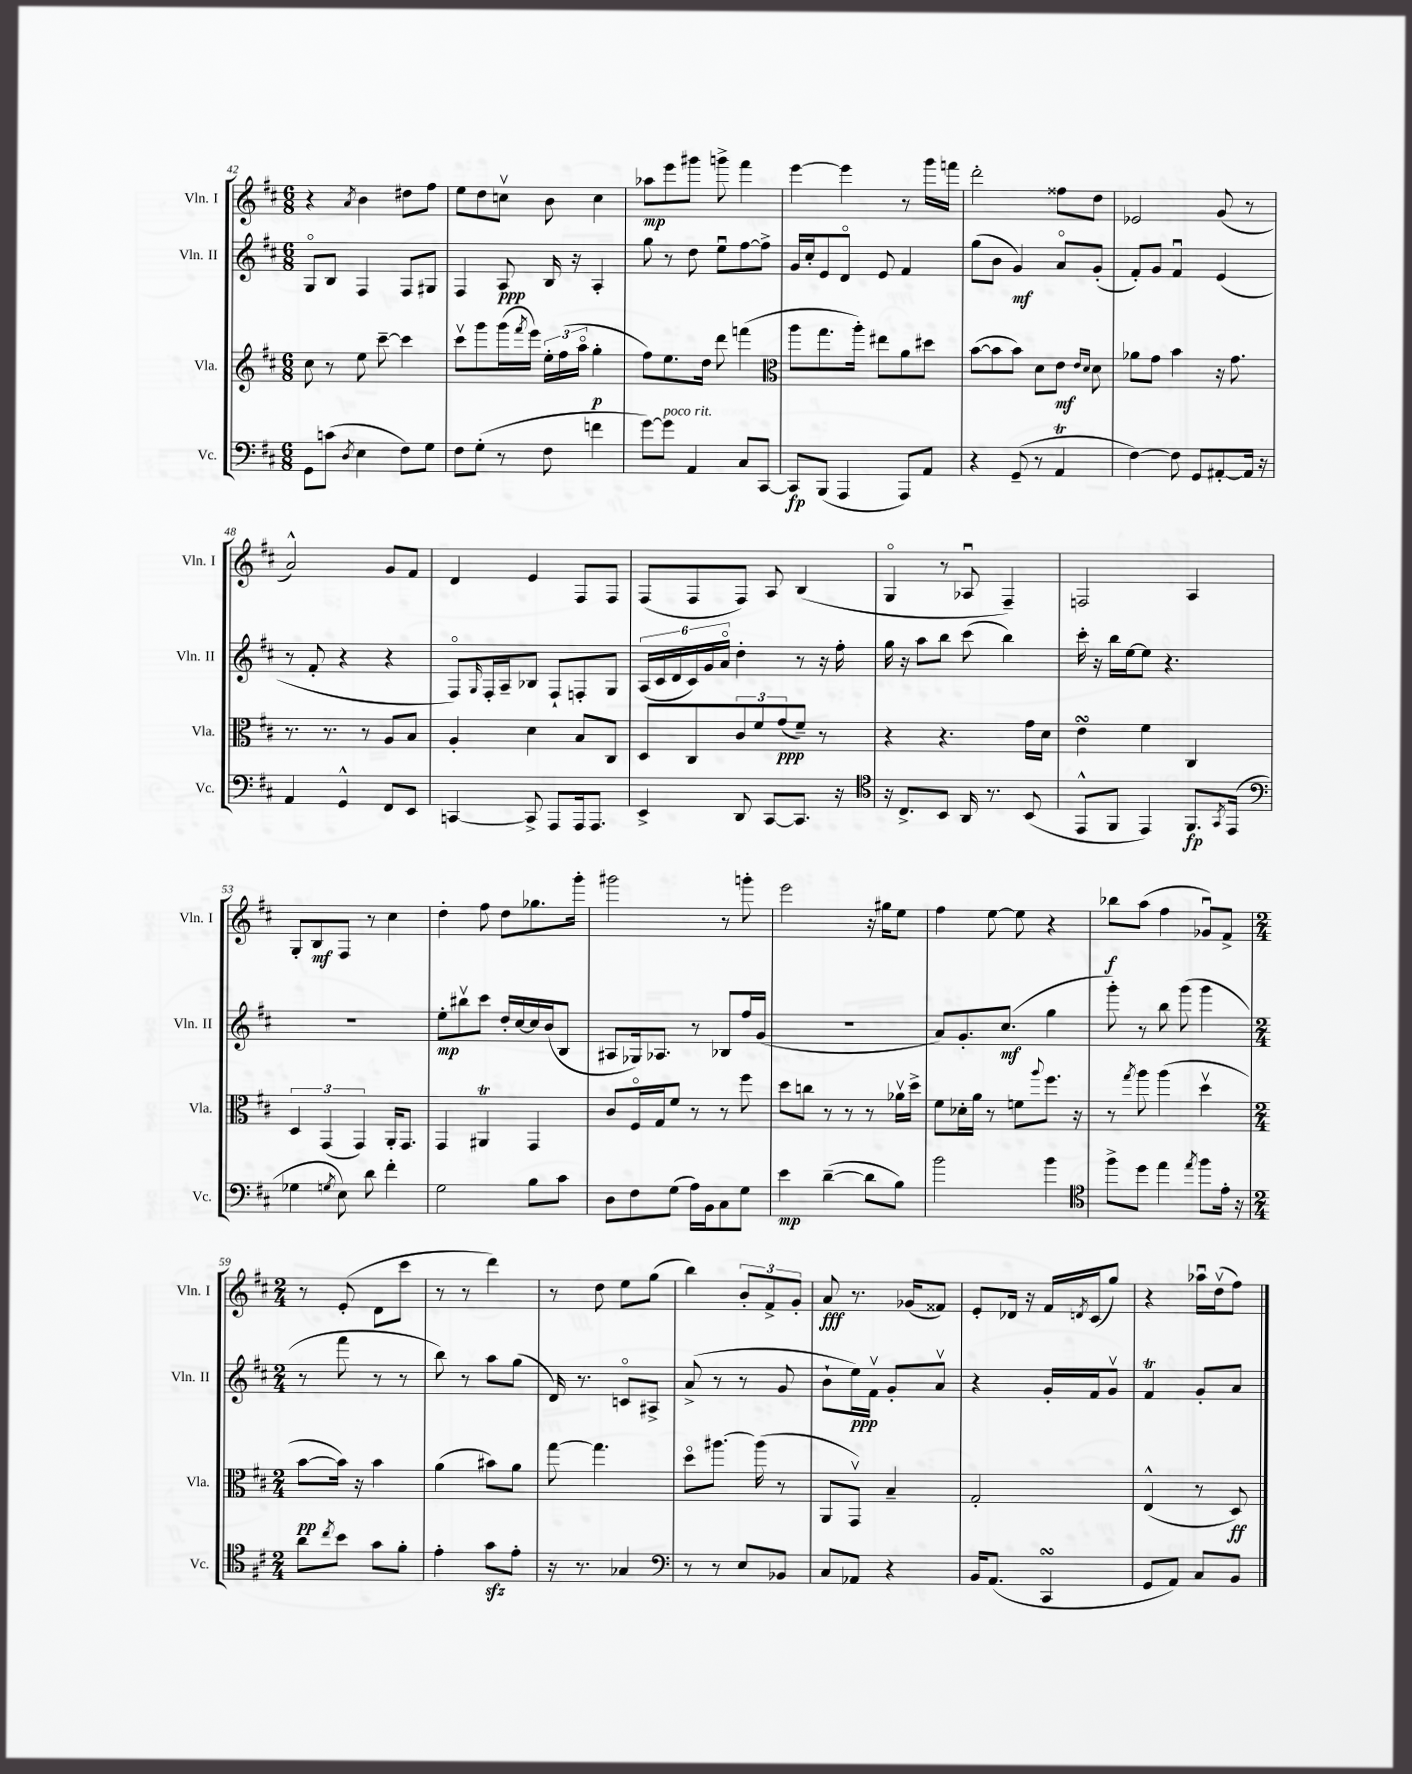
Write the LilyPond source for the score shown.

<<
\new StaffGroup <<
\new Staff = "s0" \with { instrumentName = "Vln. I" shortInstrumentName = "Vln. I" } {
    \clef treble \key d \major \numericTimeSignature \time 6/8
    r4 \acciaccatura { a'8 } b'4 dis''8 fis''8 |
    e''8 d''8 c''8\upbow b'8 c''4 |
    aes''8\mp e'''8 gis'''8 g'''8-> fis'''4 |
    e'''4~ e'''4 r8 g'''16 f'''16 |
    d'''2-. fisis''8 d''8 |
    ees'2 g'8( r8 |
    a'2-^) g'8 fis'8 |
    d'4 e'4 fis8 fis8 |
    fis8( fis8 fis8) a8 b4( |
    g4\flageolet r8 aes8\downbow fis4--) |
    f2 a4 |
    g8-. b8\mf fis8 r8 cis''4 |
    d''4-. fis''8 d''8 ges''8. g'''16-. |
    gis'''2 r8 g'''8-. |
    e'''2 r16 gis''16 e''8 |
    fis''4 e''8~ e''8 r4 |
    bes''8\f a''8( fis''4 ges'8\downbow) fis'8-> |
    \numericTimeSignature \time 2/4 r8 e'8-.( d'8 cis'''8 |
    r8 r8 d'''4) |
    r8 d''8 e''8 g''8( |
    b''4) \tuplet 3/2 { b'8-. fis'8-> g'8-. } |
    a'8\fff r8. ges'16( fisis'8) |
    e'8-. des'16 r16 fis'16 \acciaccatura { d'8 } cis'16( g''8) |
    r4 aes''16\downbow d''16\upbow( fis''8) \bar "|." |
}
\new Staff = "s1" \with { instrumentName = "Vln. II" shortInstrumentName = "Vln. II" } {
    \clef treble \key d \major \numericTimeSignature \time 6/8
    g8\flageolet b8 fis4 fis8 gis8 |
    fis4 a8\ppp b16 r16 a4-. |
    g''8 r8 d''8 e''8\downbow fis''8~ fis''8-> |
    g'16 cis''16-. e'8 d'8\flageolet e'8 fis'4 |
    g''8( b'8 g'4\mf) a'8\flageolet g'8-.( |
    fis'8-.) g'8 fis'4\downbow e'4( |
    r8 fis'8-. r4 r4 |
    fis8\flageolet) \grace { g16 } fis16-. a16-- bes8 fis8-! f8-. g8 |
    \tuplet 6/4 { a16( cis'16 d'16 cis'16) g'16 a'16\flageolet } d''4-. r8 r16 fis''16-. |
    g''16 r16 a''8 b''8 cis'''8( b''4) |
    cis'''16-. r16 b''16 e''16~ e''8 r4. |
    R2. |
    e''8-.\mp bis''8\upbow cis'''8 d''16-. cis''16~ cis''16 b'16( b8 |
    ais8 ges16) aes8. r8 bes8 fis''16 g'16( |
    R2. |
    a'8) g'8.-. cis''8.\mf( g''4 |
    g'''8-.) r8 b''8 g'''8( g'''4 |
    \numericTimeSignature \time 2/4 r8 fis'''8 r8 r8 |
    b''8) r8 a''8 g''8( |
    d'16) r8. c'8\flageolet ais8-> |
    a'8->( r8 r8 g'8 |
    b'8-! e''16\ppp) fis'16\upbow g'8-. a'8\upbow |
    r4 g'16-. fis'16 g'8\upbow |
    fis'4\trill g'8-. a'8 \bar "|." |
}
\new Staff = "s2" \with { instrumentName = "Vla." shortInstrumentName = "Vla." } {
    \clef treble \key d \major \numericTimeSignature \time 6/8
    cis''8 r8 e''8 cis'''8~-- cis'''4 |
    cis'''8\upbow g'''8 g'''16( \acciaccatura { fis'''8 } e'''16) \tuplet 3/2 { e''16-. fis''16( a''16\flageolet } g''4-.\p |
    fis''8) e''8. d''16 d'''8 f'''4( |
    \clef alto a''8 g''8. a''16-.) eis''8 a'8 dis''8 |
    b'8~( b'8 b'8) d'8 e'8\mf \grace { e'16 d'16 } d'8 |
    aes'8 g'8 b'4 r16 g'8. |
    r8. r8. r8 a8 b8 |
    a4-. d'4 b8 cis8 |
    d8 cis8 \tuplet 3/2 { cis'8 fis'8 g'8\ppp( } fis'8--) r8 |
    r4 r4. g'16 d'16 |
    e'4\turn fis'4 cis4 |
    \tuplet 3/2 { d4 g,4( g,4) } a,16-. g,8. |
    g,4 ais,4\trill g,4 |
    cis'8 fis16\flageolet g16 fis'8 r8 r8 fis''8 |
    d''8 c''8 r8 r8 r8 aes'16\upbow d''16-> |
    fis'8 des'16-. a'16 r8 f'8 \appoggiatura { a''8 } fis''8. r16 |
    r8 \acciaccatura { g''8 } a''8 a''4( d''4\upbow |
    \numericTimeSignature \time 2/4 b'8~\pp b'16) r16 b'4 |
    a'4( bis'8) a'8 |
    g''8~ g''4. |
    d''8\flageolet ais''8.~ ais''16( r8 |
    a,8 g,8\upbow) b4-- |
    g2-. |
    e4-^( r8 d8\ff) \bar "|." |
}
\new Staff = "s3" \with { instrumentName = "Vc." shortInstrumentName = "Vc." } {
    \clef bass \key d \major \numericTimeSignature \time 6/8
    g,8 c'8( \acciaccatura { d8 } e4 fis8) g8 |
    fis8 g8-.( r8 fis8 f'4 |
    g'8~) g'8^\markup { \italic "poco rit." } a,4 cis8 cis,8~ |
    cis,8\fp b,,8( a,,4 a,,8) a,8 |
    r4 g,8--( r8 a,4\trill |
    fis4~) fis8 g,8 ais,8~-. ais,16 r16 |
    a,4 g,4-^ fis,8 e,8 |
    c,4~ c,8-> a,,8 a,,16 a,,8. |
    e,4-> d,8 cis,8~ cis,8. r16 |
    \clef tenor r16 cis8.-> b,8 a,16 r8. b,8( |
    e,8-^ fis,8 e,4) fis,8.\fp \acciaccatura { g,8 } e,16( |
    \clef bass ges4 \acciaccatura { g8 } e8) d'8 fis'4-. |
    g2 b8 cis'8 |
    d8 fis8 g8( a16) b,16 cis8 g8 |
    e'4\mp d'4~--( d'8 b8) |
    b'2 b'4 |
    \clef tenor fis''8-> d''8 e''4 \acciaccatura { e''8 } fis''8 e'16-. r16 |
    \numericTimeSignature \time 2/4 a'8 \acciaccatura { cis''8 } b'8 g'8 fis'8-. |
    e'4-. g'8\sfz e'8-. |
    r16 r8. ges4 |
    \clef bass r8 r8 e8 bes,8 |
    cis8 aes,8 r4 |
    b,16 a,8.( cis,4\turn |
    g,8 a,8) cis8 b,8 \bar "|." |
}
>>
>>
\layout { \context { \Score currentBarNumber = #42 } }
